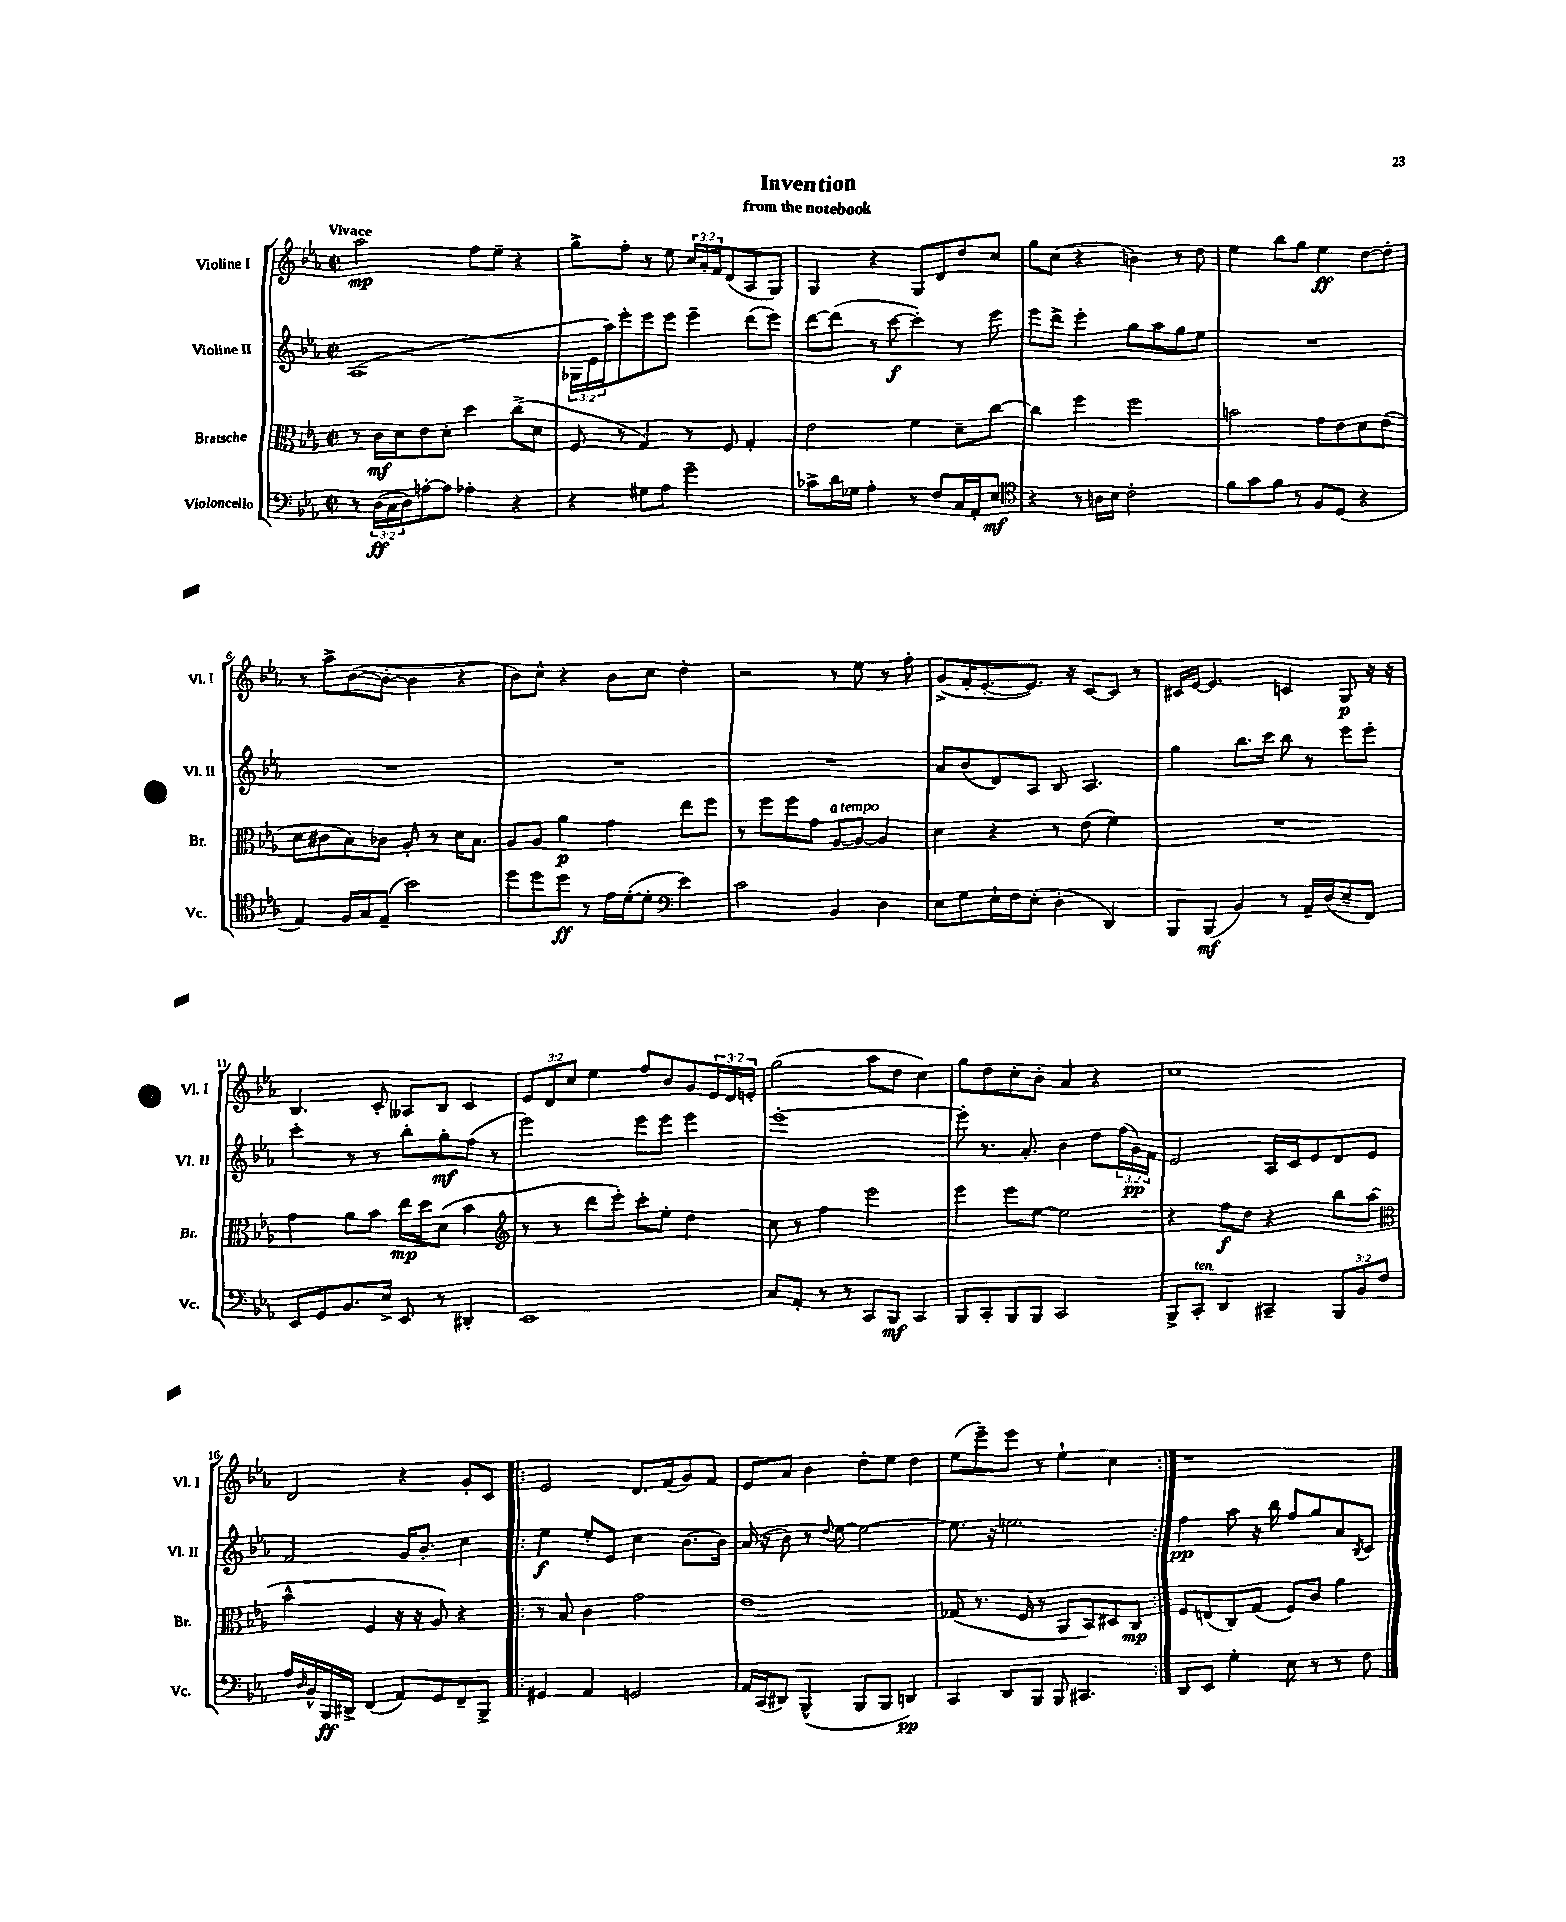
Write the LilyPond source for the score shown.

\header { title = "Invention" subtitle = "from the notebook" }
<<
\new StaffGroup <<
\new Staff = "s0" \with { instrumentName = "Violine I" shortInstrumentName = "Vl. I" } {
    \clef treble \key ees \major \defaultTimeSignature \time 2/2 \override Staff.TupletNumber.text = #tuplet-number::calc-fraction-text \tempo "Vivace"
    aes''2\mp f''8 ees''8-- r4 |
    g''8-> f''8-. r8 ees''8 \tuplet 3/2 { c''16 aes'16-. f'16 } d'8( aes8 g8) |
    g4 r4 g8 d'8 d''8 c''8 |
    g''8 c''8( r4 b'4) r8 d''8 |
    ees''4 bes''8 g''8 ees''4\ff d''8~ d''8-. |
    r8 aes''8-> bes'8~( bes'8~-. bes'4 r4 |
    bes'8) c''8-^ r4 bes'8 c''8 d''4-. |
    r2 r8 ees''8 r8 f''8-. |
    g'8->( f'16-. ees'8.~-. ees'8.) r16 c'8~ c'8 r8 |
    cis'16 ees'16~ ees'4. c'4 g8\p r16 r16 |
    bes4. c'8-. aeses8 bes8 c'4 |
    \tuplet 3/2 { ees'8 d'8 c''8 } ees''4 f''8 bes'8 g'8 \tuplet 3/2 { ees'16 d'16 e'16-. } |
    g''2( aes''8 d''8 c''4) |
    g''8 d''8 c''8-. bes'8-. aes'4 r4 |
    c''1 |
    d'2 r4 g'8-. c'8 |
    \repeat volta 2 { ees'2 d'8. f'16( g'8) f'8 |
    ees'8 aes'8 bes'4 d''8-. ees''8 d''4 |
    ees''8( ees'''8--) ees'''8 r8 ees''4-! c''4 | }
    r1 \bar "|." |
}
\new Staff = "s1" \with { instrumentName = "Violine II" shortInstrumentName = "Vl. II" } {
    \clef treble \key ees \major \defaultTimeSignature \time 2/2 \override Staff.TupletNumber.text = #tuplet-number::calc-fraction-text
    aes1( |
    \tuplet 3/2 { ges16 ees'16 aes''16) } ees'''8-. ees'''8 ees'''8 ees'''4-- d'''8( ees'''8) |
    d'''8~ d'''8( r8 c'''8~\f c'''4-.) r8 ees'''8 |
    ees'''8 d'''8-> ees'''4-. g''8 aes''8 g''8 ees''8 |
    R1 |
    R1 |
    R1 |
    R1 |
    aes'8 bes'8( d'8) aes8 bes8 aes4. |
    g''4 bes''8. c'''16 bes''8 r8 ees'''8 ees'''8-. |
    c'''4-. r8 r8 bes''8-. g''8-.\mf f''8( r8 |
    ees'''2) ees'''8 ees'''8 ees'''4 |
    ees'''1~-. |
    ees'''8-. r8. aes'8.-. bes'4 d''8 \tuplet 3/2 { f''16( g'16\pp) f'16 } |
    ees'2 aes16 c'16 ees'8 d'8 ees'8 |
    f'2 g'16 bes'8.-. c''4 |
    \repeat volta 2 { ees''4\f ees''8-. ees'8 c''4 bes'8.~ bes'16 |
    aes'16( r16 bes'8) r8 \appoggiatura { d''8 } ees''8~ ees''2~ |
    ees''8. r16 e''2. | }
    f''4\pp aes''8 r16 bes''16 f''8 g''8 aes'8 \acciaccatura { bes8 } c'8 \bar "|." |
}
\new Staff = "s2" \with { instrumentName = "Bratsche" shortInstrumentName = "Br." } {
    \clef alto \key ees \major \defaultTimeSignature \time 2/2
    r8 c'16\mf d'16 ees'8 d'8-. d''4 c''8->( d'8 |
    f8 r8 g4) r8 f8 g4-. |
    ees'2 f'4 d'8-- c''8~ |
    c''4 f''4 f''2 |
    b'2 g'8 ees'8 d'8 ees'8( |
    d'8 cis'8 bes8) ces'8 aes8-. r8 d'16 bes8. |
    aes8 aes8 aes'4\p g'4 ees''8 f''8 |
    r8 f''8 f''8 g'8 aes8~^\markup { \italic "a tempo" } aes8~ aes4 |
    d'4 r4 r8 ees'8( f'4) |
    R1 |
    g'4 aes'8 bes'8 ees''16\mp d''16 d'8( bes'4 |
    \clef treble r8 r8 d'''8 ees'''8-.) c'''8-. ees''8-. d''4 |
    c''8 r8 f''4 ees'''2 |
    ees'''4 ees'''8 ees''8~ ees''2 |
    r4 f''8\f d''8 r4 bes''8 aes''8( |
    \clef alto bes'4-^ f4 r16 r16 aes8) r4 |
    \repeat volta 2 { r8 bes8 c'4 g'2 |
    ees'1 |
    ges8( r8. f16 r8 aes,8 bes,8) dis8 c8\mp | }
    f8 e8( c8) g8( f8) c'8 aes'4 \bar "|." |
}
\new Staff = "s3" \with { instrumentName = "Violoncello" shortInstrumentName = "Vc." } {
    \clef bass \key ees \major \defaultTimeSignature \time 2/2 \override Staff.TupletNumber.text = #tuplet-number::calc-fraction-text
    r8 \tuplet 3/2 { d16\ff( c16 d16) } a8~-. a8 aes4-. r4 |
    r4 gis8 aes8 g'2-- |
    ces'8-> d'16 ges16 aes4-. r8 f8 c16 aes,16-. ees8\mf |
    \clef tenor r4 r8 a16 bes16 c'2-. |
    f'8 g'8 f'8 r8 f8 d8( r4 |
    ees4) f16 g16 ees8--( bes'2) |
    d''8 d''8 d''8\ff r8 ees'16 d'16~-.( d'8-. \clef bass ees'4) |
    c'2 bes,4 d4 |
    ees8 g8 ees16-! f16 ees8-.( d4-. d,4) |
    bes,,8 bes,,8\mf( bes,4) r8 aes,16-- d16( ees8-- f,8) |
    ees,8 g,8 bes,8. ees16-> ees,8 r8 dis,4-. |
    ees,1 |
    c8 aes,8-. r8 r8 c,8 bes,,8\mf c,4 |
    bes,,8 c,8-. bes,,8 bes,,8 c,2 |
    bes,,8-> c,8-.^\markup { \italic "ten." } d,4 cis,4-- \tuplet 3/2 { bes,,8 bes,8 f8 } |
    aes16 \grace { d16 } bes,16-^ bes,,16\ff dis,16-> f,4( aes,8) g,8 f,8-- bes,,8-> |
    \repeat volta 2 { gis,4 aes,4 g,2 |
    aes,16 c,16( dis,8) bes,,4-^( bes,,8 bes,,8 d,4\pp) |
    c,4 d,8 bes,,8 bes,,8 cis,4. | }
    d,8 ees,8 g4-. ees8 r8 r8 f8 \bar "|." |
}
>>
>>
